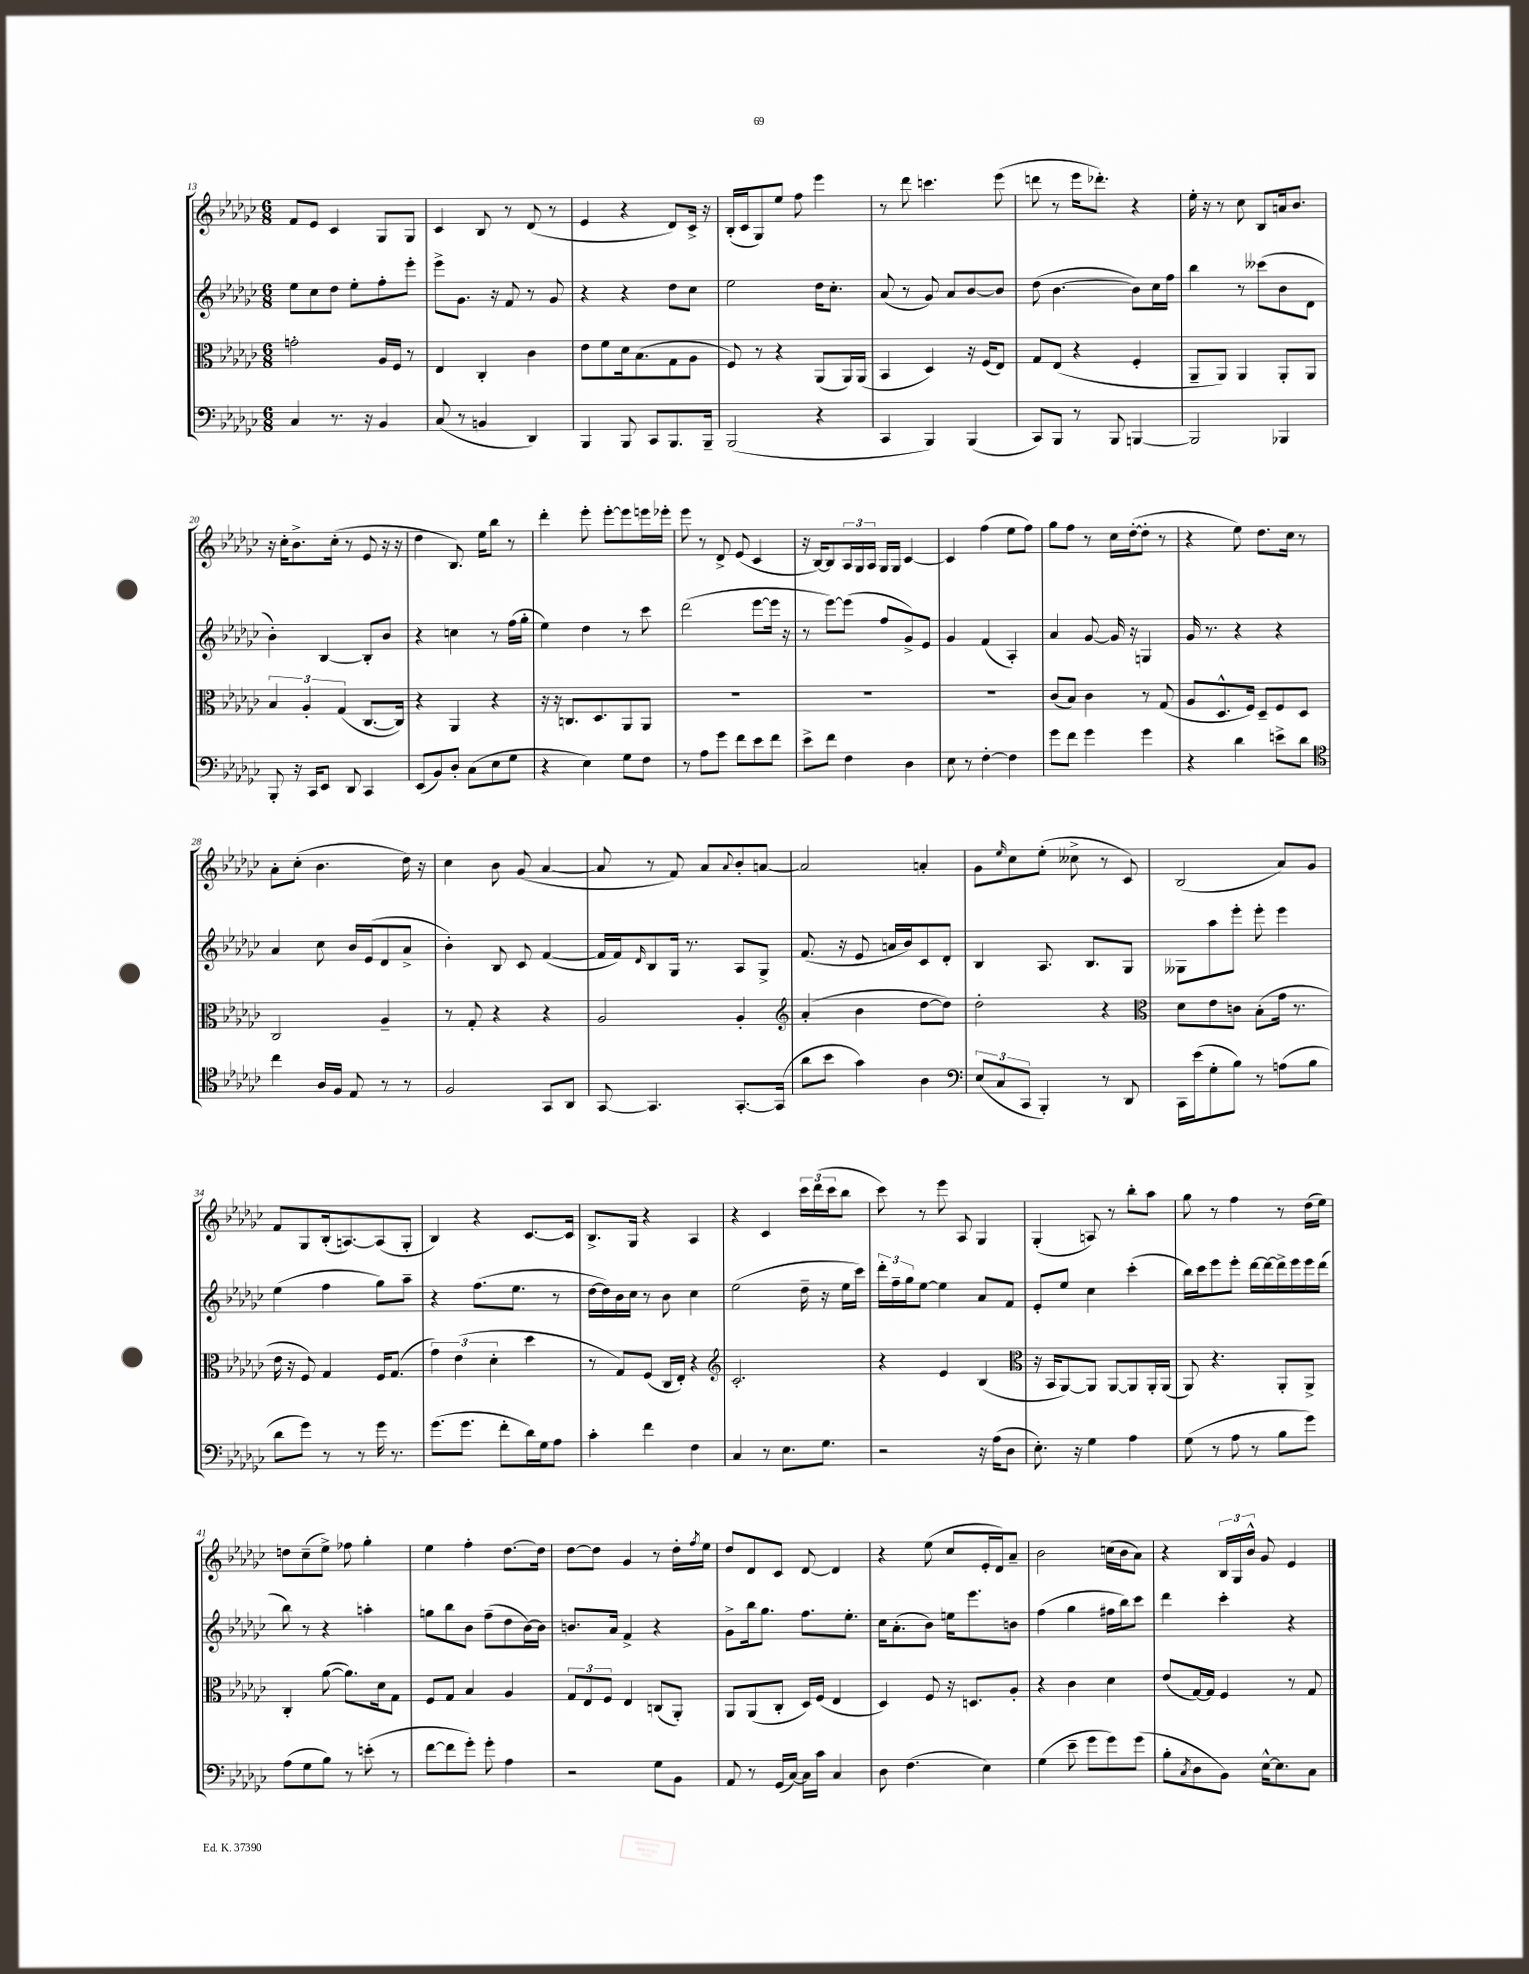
<<
\new StaffGroup <<
\new Staff = "s0" {
    \clef treble \key ges \major \numericTimeSignature \time 6/8
    f'8 ees'8 ces'4 ges8 ges8 |
    ces'4 bes8 r8 des'8( r8 |
    ees'4 r4 des'8) ces'16-> r16 |
    bes16-.( ces'16 ges8) ees''8 f''8 ees'''4 |
    r8 des'''8 c'''4. ees'''8( |
    d'''8 r8 ees'''16 des'''8.-.) r4 |
    ees''16-. r16 r8 ces''8 bes8 a'16 bes'8. |
    r16 ces''16-. bes'8.-> ces''16-.( r8 ees'8 r16 r16 |
    des''4 bes8.) ees''16 bes''8 r8 |
    des'''4-. ees'''8-. ees'''8~-. ees'''8 e'''16 ees'''16-. |
    ees'''8 r8 des'8-> ees'8( ces'4 |
    r16 bes16~) bes8 \tuplet 3/2 { aes16 ges16 aes16 } ges16 ges16 ces'4~ |
    ces'4 f''4( ees''8 f''8) |
    ges''8 f''8 r8 ces''16 des''16~-.( des''8-. r8 |
    r4 ees''8) des''8. ces''16 r8 |
    aes'8-. ces''8-.( bes'4. des''16) r16 |
    ces''4 bes'8 ges'8( aes'4~ |
    aes'8 r8 f'8) aes'8 \appoggiatura { aes'8 } bes'8-. a'8~ |
    a'2 a'4-. |
    ges'8 \grace { ees''16 } ces''8 ees''8-.( ceses''8-> r8 ces'8) |
    bes2( aes'8) ges'8 |
    f'8 ges8 bes16-.( a8.~) a8( ges8-. |
    bes4) r4 ces'8.~ ces'16 |
    bes8.-> ges16 r4 aes4 |
    r4 ces'4 \tuplet 3/2 { ces'''16 des'''16( ces'''16 } bes''8 |
    ces'''8) r8 ees'''8 aes8 ges4 |
    ges4-.( a8) r8 bes''8-. aes''8 |
    ges''8 r8 f''4 r8 des''16( ees''16) |
    d''8 ces''8--( ees''8->) fes''8 ges''4-. |
    ees''4 f''4-. des''8.~ des''16 |
    des''8~ des''8 ges'4 r8 des''16-. \acciaccatura { f''8 } ees''16 |
    des''8 des'8 ces'8 des'8~ des'4 |
    r4 ees''8( ces''8 ees'16-. des'16) aes'8-- |
    bes'2 c''16( bes'16 aes'8) |
    r4 \tuplet 3/2 { bes16 ges16 bes'16-^ } ges'8 ees'4 \bar "|." |
}
\new Staff = "s1" {
    \clef treble \key ges \major \numericTimeSignature \time 6/8
    ees''8 ces''8 des''8 ees''8-. f''8-. ees'''8-. |
    ees'''8-> ges'8. r16 f'8 r8 ges'8 |
    r4 r4 des''8 ces''8 |
    ees''2 des''16 ces''8.-. |
    aes'8( r8 ges'8) aes'8 bes'8~ bes'8 |
    des''8( bes'4.~ bes'8) ces''16 f''16 |
    bes''4 r8 ceses'''8( bes'8 des'8 |
    bes'4-.) bes4~ bes8-. bes'8 |
    r4 c''4 r8 f''16( ges''16-. |
    ees''4) des''4 r8 ces'''8 |
    des'''2( ees'''8~ ees'''16 r16 |
    r8 ees'''8~) ees'''8( f''8 ges'8->) ees'8 |
    ges'4 f'4( aes4-.) |
    aes'4 ges'8~ ges'16 r16 g4 |
    ges'16 r8. r4 r4 |
    aes'4 ces''8 bes'16 ees'16( des'8 aes'8-> |
    bes'4-.) bes8 ces'8 f'4~( |
    f'16 f'16) \grace { des'16 } bes8 ges16 r8. aes8 ges8-> |
    f'8.( r16 ees'8 a'16 bes'16) ces'8 des'8-. |
    bes4 aes8. bes8. ges8 |
    geses8 aes''8 ees'''8-. ees'''8-. ees'''4 |
    ees''4( f''4 ges''8) aes''8-- |
    r4 f''8.( ees''8. r8 |
    des''16~ des''16) bes'16 ces''16 r8 bes'8 ces''4 |
    ees''2( des''16-- r16 ees''16 ces'''16) |
    \tuplet 3/2 { des'''16-. f''16-- ges''16 } ees''8~ ees''4 aes'8 f'8 |
    ees'8-. ees''8 ces''4 ces'''4-.( |
    bes''16) ces'''16 ees'''8 ees'''8-. des'''16~ des'''16~ des'''16-> ees'''16 ees'''16 des'''16( |
    bes''8) r8 r4 a''4-. |
    g''8 bes''8 bes'8 f''8--( des''8 bes'16~) bes'16 |
    b'8. aes'16 f'4-> r4 |
    ges'8-> bes''16 ges''8. f''8. ees''8.-. |
    ces''16 aes'8.-.( bes'8) e''16 ees'''8. b'8 |
    f''4( ges''4 fis''16 bes''16) ces'''8 |
    des'''4 ces'''4-. r4 \bar "|." |
}
\new Staff = "s2" {
    \clef alto \key ges \major \numericTimeSignature \time 6/8
    g'2-. aes16 f16 r8 |
    ees4 ces4-. ces'4 |
    ees'8 f'8 des'16 bes8.( ges8 aes8 |
    f8) r8 r4 aes,8( aes,16) aes,16( |
    bes,4 des4) r16 f16( ees8) |
    ges8 ees8( r4 f4-. |
    aes,8-- aes,8) aes,4 aes,8-. aes,8 |
    \tuplet 3/2 { bes4 aes4-. ges4( } ces8.~ ces16) |
    r4 aes,4 r4 |
    r16 r16 c8. des8. aes,8 aes,8 |
    R2. |
    R2. |
    R2. |
    ces'8( bes8) ces'4 r8 ges8( |
    aes8 des8.-^ f16) des8-- f8 des8 |
    ces2 aes4-- |
    r8 ges8-. r4 r4 |
    aes2 aes4-. |
    \clef treble aes'4-.( bes'4 des''8~ des''8) |
    des''2-. r4 |
    \clef alto des'8 ees'8 c'8 bes8-.( ges'16 r8. |
    ees'16 r16 f8) ges4 f16 ges8.( |
    \tuplet 3/2 { ges'4) ees'4( des'4-. } des''4 |
    r8 ges8) f8( ces16 ees16-.) r4 |
    \clef treble ces'2.-. |
    r4 ees'4 bes4( |
    \clef alto r16 bes,16 aes,8~) aes,8 aes,8~ aes,8 aes,16-. aes,16( |
    aes,8) r4. aes,8-. aes,8-> |
    ces4-. aes'8~( aes'8.) des'16 ges8 |
    f8 ges8 bes4 aes4 |
    \tuplet 3/2 { ges8 ees8 f8 } ees4 c8( aes,8-.) |
    aes,8 aes,8( ces8-. des16) f16( ees4 |
    des4) f8 r16 d8. aes8-. |
    r4 ces'4 des'4 |
    ees'8( ges16~) ges16 f4 r8 ges8 \bar "|." |
}
\new Staff = "s3" {
    \clef bass \key ges \major \numericTimeSignature \time 6/8
    ces4 r8. r16 bes,4 |
    ces8( r8 b,4 des,4) |
    bes,,4 bes,,8 ces,8 bes,,8. bes,,16-- |
    bes,,2( r4 |
    ces,4 bes,,4) bes,,4( |
    ces,8) bes,,8 r8 bes,,8 b,,4~ |
    b,,2 bes,,4 |
    bes,,8-. r16 ces,16 ees,8 des,8 ces,4 |
    ees,8( bes,8) des8-. ces8( ees8 ges8 |
    r4 ees4) ges8 f8 |
    r8 aes8 ges'8 f'8 ees'8 f'8 |
    ees'8-> f'8 f4 des4 |
    ees8 r8 f4~-. f4 |
    ges'8 f'8 ges'4 ges'4 |
    r4 des'4 e'8-> des'8 |
    \clef tenor ces''4 aes16 f16 ees8 r8 r8 |
    f2 ges,8 aes,8 |
    ges,8~ ges,4. ges,8.~-. ges,16( |
    aes'8 bes'8 ges'4) aes4 |
    \clef bass \tuplet 3/2 { ees8( ces8 ces,8 } bes,,4-.) r8 des,8 |
    ces,16 ees'16( ges8-. bes8) r8 a8( bes8 |
    des'8 ges'8) r8 r8 ges'16 r8. |
    ges'8.( ges'8. f'8-. des'16) ges16 aes8 |
    ces'4-. f'4 f4 |
    ces4 r8 ees8. ges8. |
    r2 r16 aes16( des8 |
    ees8.-.) r16 ges4 aes4 |
    ges8( r8 aes8 r8 bes8 ges'8) |
    aes8( ges8 bes8) r8 e'8-.( r8 |
    f'8~ f'8 ges'8-.) ges'8-. aes4 |
    r2 ges8 bes,8 |
    aes,8 r8 ges,16( ces16~) ces16 ces'16 ces4 |
    des8 f4.( ees4) |
    ges4( ees'8-- ges'8 ges'8) ges'8( |
    bes8-. \acciaccatura { ces8 } des8 bes,8) ees16~-^ ees8. ces8 \bar "|." |
}
>>
>>
\layout { \context { \Score currentBarNumber = #13 } }
